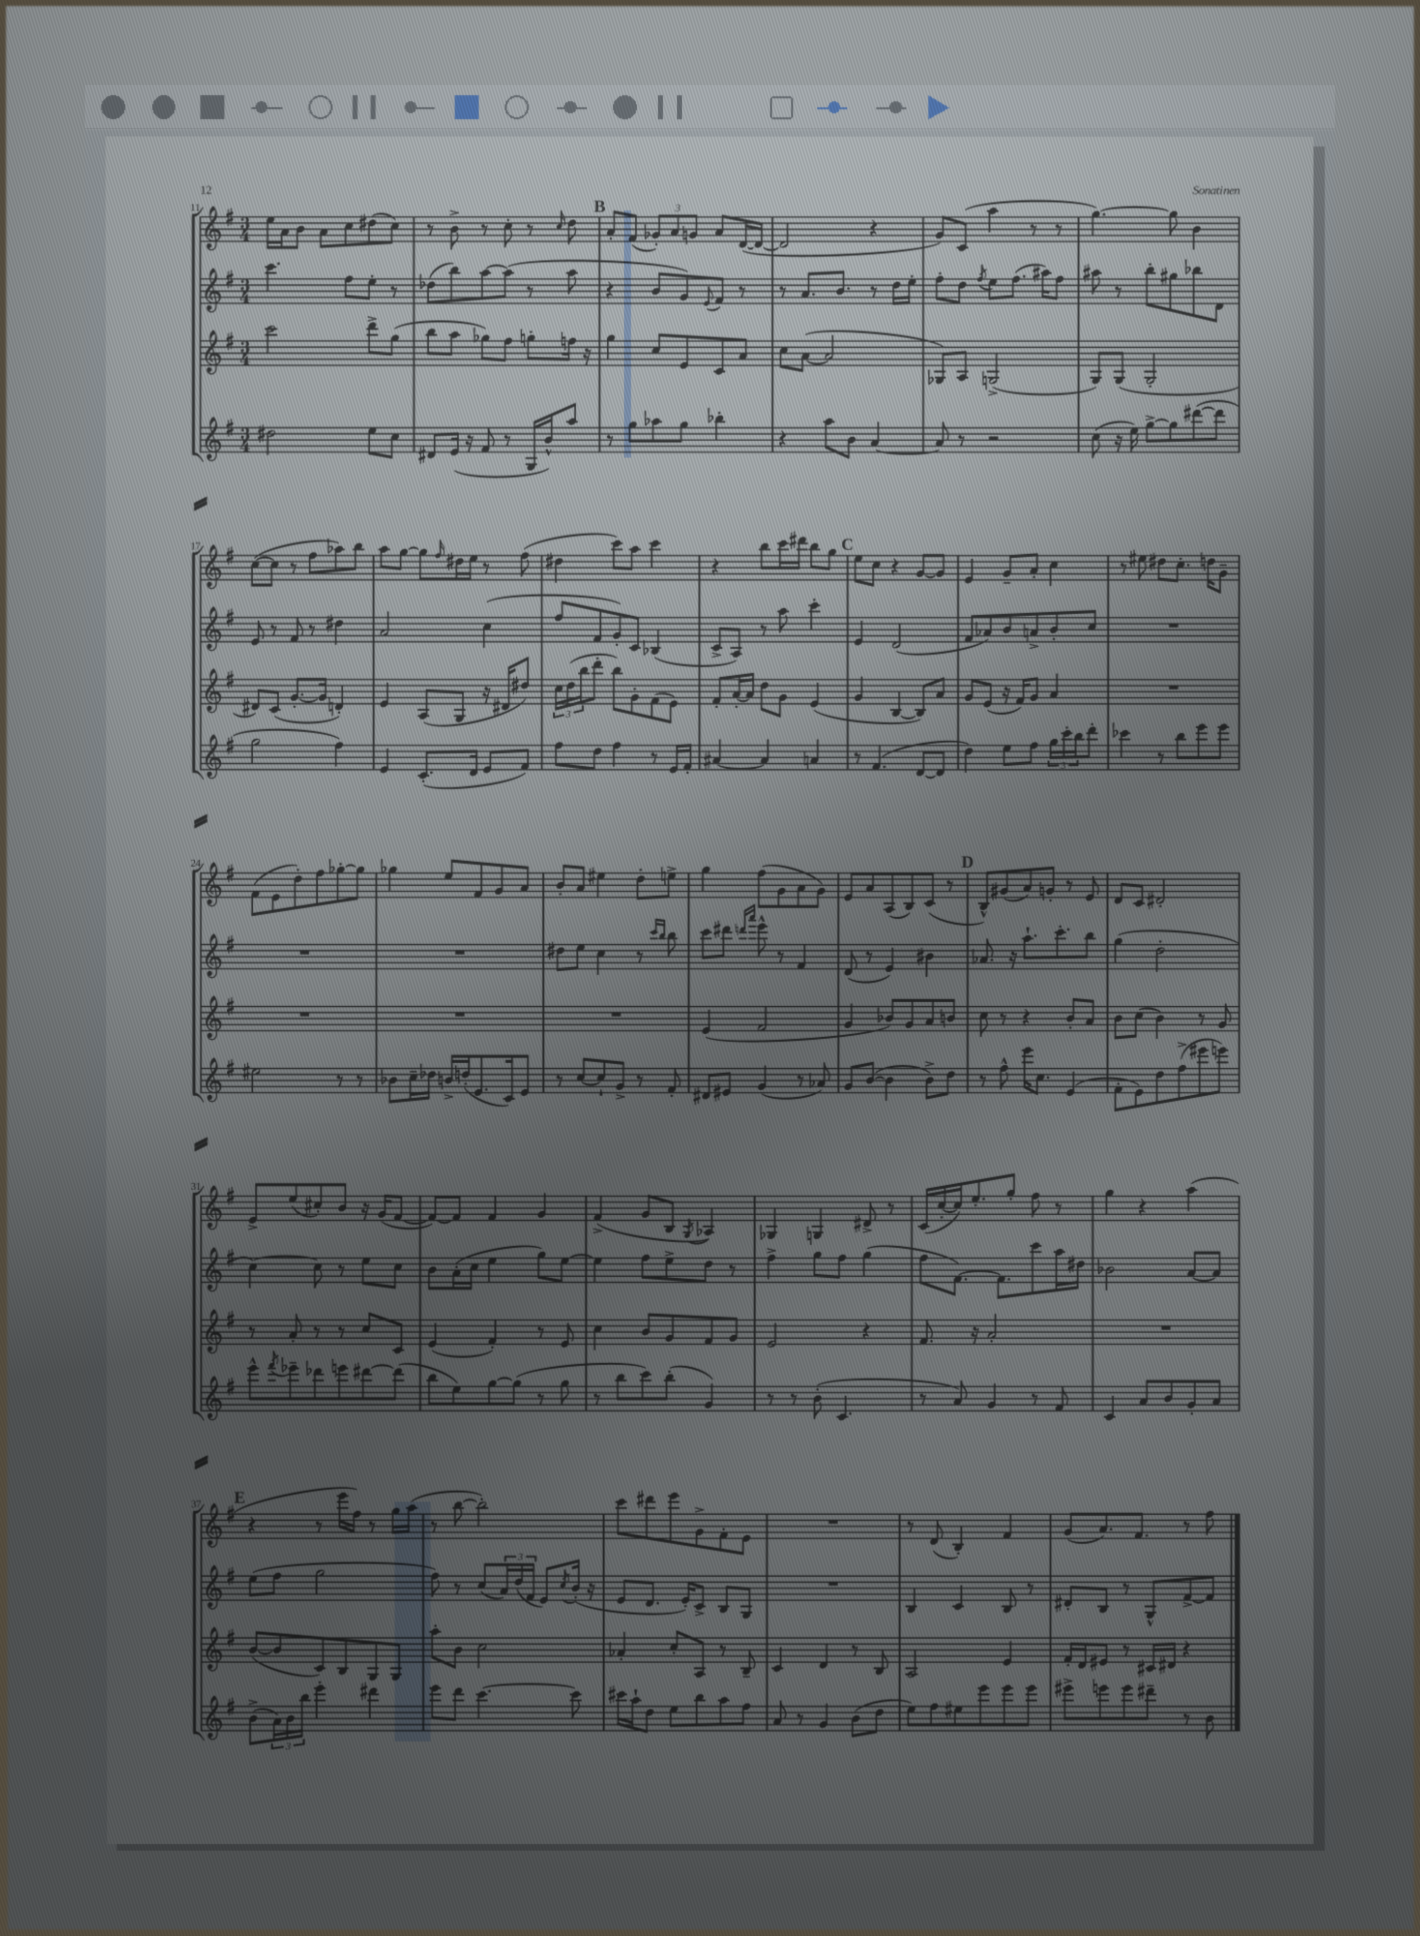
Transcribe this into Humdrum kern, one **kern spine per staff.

**kern	**kern	**kern	**kern
*staff4	*staff3	*staff2	*staff1
*clefG2	*clefG2	*clefG2	*clefG2
*k[f#]	*k[f#]	*k[f#]	*k[f#]
*M3/4	*M3/4	*M3/4	*M3/4
2dd#\	2ccc\	4.ccc\	16ee\LL
.	.	.	16a\J
.	.	.	8b\J
.	.	.	8a\L
.	.	8ff#\L	8cc\
8ee\L	8ddd^\L	8ee'\J	(8dd#\
8cc\J	(8gg\J	8r	8cc\J)
=	=	=	=
8d#/L	8bb\L	(8dd-\L	8r
(16e/Jk	8aa\J	8bb\)	8b^\
16r	.	.	.
8f#/	8gg-\L)	[8aa\	8r
8r	8ff#\J	(8aa\]J	8cc'\
16G/LL	8gg'\L	8r	8r
16b^^/J)	.	.	.
.	.	.	16qqcc/
8aa/J	16ff\Jk	8aa\	8dd\
.	16r	.	.
=	=	=	=
8r	4gg\	4r	8a'/L
8gg\L	.	.	(8f#/J
8aa-\	8cc/L	8b/L	12g-'/L)
.	.	.	12a/
8gg\J	8e/	8g/)	.
.	.	.	12g/J
.	.	8qqe/	.
4bb-'\	8c/	8f#/J	8a/L
.	8a/J	8r	([16d/L
.	.	.	16d/_JJ
=	=	=	=
4r	8cc\L	8r	2d/]
.	([8a\J	8.a/L	.
8aa\L	2a/]	.	.
.	.	8.b/J	.
8b\J	.	.	.
[4a/	.	8r	4r
.	.	16dd\LL	.
.	.	16ee'\JJ	.
=	=	=	=
8a/]	8G-/L)	8ff#'\L	8g/L)
8r	8A/J	8dd\J	(8c/J
.	.	8qff#/	.
2r	(2G^/	8ee\L	4aa\
.	.	(8.ff#\J	.
.	.	.	8r
.	.	16aa#\LK)	.
.	.	8ff#\J	8r
=	=	=	=
(8cc\	8G/L)	8aa#\	[4.gg\)
16r	(8G/J	8r	.
16ee\)	.	.	.
[8gg^\L	2G'/	8bb'\L	.
8gg\]	.	8gg#\	8gg\]
([8ddd#\	.	8bb-\	4b\
8ddd#\]J	.	8d\J	.
=	=	=	=
2gg\	8d#/L)	8e/	([8cc\L
.	(8c/J	8r	8cc\]J
.	[8.g'/L	8f#/	8r
.	.	8r	8ff#\L
.	16g/]Jk	.	.
4ff#\)	4d'/)	4dd#\	8aa-\)
.	.	.	8bb\J
=	=	=	=
4e/	4e/	2a/	8aa\L
.	.	.	[8gg\J
(8.c'/L	(8A/L	.	8gg\]L
.	.	.	16qqff#/
.	8G/J	.	16dd#\L
16d/Jk	.	.	16ee\JJ
8e/L	16r	(4cc\	8r
.	16d#/LK	.	.
8f#/J)	8dd#/J)	.	(8ff#\
=	=	=	=
8ff#\L	24cc\LL	8ff#/L	4dd#\
.	(24dd\	.	.
.	24bb\J	.	.
8dd\J	8ddd'\J	8f#/	.
4ff#\	8bb\L)	8g'/)	8ccc\L)
.	8g'\	8c/J	8aa\J
8r	(8f#\	(4B-/	4ccc\
16e/LL	8e\J)	.	.
16f#'/JJ	.	.	.
=	=	=	=
[4a#/	8f#'/L	8c^/L	4r
.	[16a'/L	8A/J)	.
.	16a/]JJ	.	.
4a#/]	8dd\L	8r	8bb\L
.	8g\J	8aa\	16ccc\L
.	.	.	16ddd#\JJ
4a/	(4e/	4ccc'\	8bb\L
.	.	.	8gg\J
=	=	=	=
8r	4g/	4e/	8ee\L
(4.f#/	.	.	8cc\J
.	[4B/	(2d/	4r
[8d/L	8B/]L)	.	[8g/L
8d/]J	8a/J	.	8g/]J
=	=	=	=
4dd\)	8g/L	8f#/L	4e/
.	(8e/J	8a-/)	.
8ee\L	16r	8b/	8g~/L
.	16f#/LK)	.	.
8ff#\J	8g/J	8a^/	8a'/J
24gg\LL	4a/	8b'/	4cc\
24ccc'\	.	.	.
24bb\J	.	.	.
8ddd'\J	.	8cc/J	.
=	=	=	=
4ccc-\	2.r	2.r	8r
.	.	.	8ee#\
8r	.	.	8dd#\L
8bb\L	.	.	8.cc'\J
8eee\	.	.	.
.	.	.	16dd\LK
8eee\J	.	.	8g~\J
=	=	=	=
2ee#\	2.r	2.r	(8f#\L
.	.	.	8e\
.	.	.	8dd'\)
.	.	.	8ff#\
8r	.	.	[8gg-'\
8r	.	.	8gg-\]J
=	=	=	=
8b-\L	2.r	2.r	4gg-\
16cc~\L	.	.	.
16dd-\JJ	.	.	.
16b^/LL	.	.	8ee/L
(16dd'/J	.	.	.
8.e/	.	.	8f#/
.	.	.	8g/
16c/k)	.	.	.
8e/J	.	.	8a/J
=	=	=	=
8r	2.r	8dd#\L	8b'/L
[8cc/L	.	8ee\J	8a/J
8cc`/]	.	4cc\	4ee#\
8g^/J	.	.	.
8r	.	8r	8dd'\L
.	.	16qqccc/LL	.
.	.	16qqbb/JJ	.
8f#'/	.	8bb\	8ee^\J
=	=	=	=
8d#/L	(4e/	8ccc\L	4gg\
8e#/J	.	8ddd#\J	.
.	.	16qqddd/LL	.
.	.	16qqaaa/JJ	.
(4g/	2f#/	8eee^^\	(8ff#\L
.	.	8r	8g\
8r	.	4f#/	8a\
8a-/)	.	.	8g\J)
=	=	=	=
8g/L	4g/	(8d/	8e/L
([8b/J	.	8r	8a/
4b\]	8b-/L)	4e/)	(8A/
.	8g/	.	8B/)
8b^\L)	8a/	4b#\	(8c/J
8dd\J	8b/J	.	8r
=	=	=	=
8r	8cc\	8.a-/	8B^^/L)
8ff#^^\	8r	.	(8g#/
.	.	16r	.
16eee\LK	4r	8.aa`\L	8a/)
8.cc\J	.	.	.
.	.	.	8g'/J
.	.	8.ccc'\	.
(4e/	8b'/L	.	8r
.	8a/J	8bb\J	8e/
=	=	=	=
8f#'\L	8b\L	(4gg\	8d/L
8e\)	(8cc\J	.	8c/J
8dd\	4b\)	2dd'\	2d#'/
(8ff#^\	.	.	.
8eee#\	8r	.	.
8eee\J)	8g/	.	.
=	=	=	=
8eee^^\L	8r	[4cc\)	8e^/L
8qfff#/	.	.	.
8eee-~\	8a'/	.	(8ee/
8ddd-\	8r	8cc\]	8cc#'/)
8eee\	8r	8r	8b/J
[8ddd#\	8cc/L	8ee\L	16r
.	.	.	(16g/LK
(8ddd#\]J	8c/J	8cc\J	[8f#/J
=	=	=	=
8bb\L	(4e/	8b\L	8f#/_L)
8ee\)	.	(16a'\L	8f#/]J
.	.	16cc\JJ	.
[8gg\	4f#'/)	4ee\	4f#/
(8gg\]J	.	.	.
8r	8r	8gg\L)	4g/
8gg\	8e/	[8ee\J	.
=	=	=	=
8r	4cc\	4ee\]	(4f#^/
8bb\L	.	.	.
8ccc\)	8b/L	8ff#\L	8g/L
(8bb'\J	8g/	8ee^\	8B/J
.	.	.	8qG/
4g/)	8f#/	8dd\J	4A-/)
.	8g/J	8r	.
=	=	=	=
8r	2e/	4ff#^\	4G-/
8r	.	.	.
(8b'\	.	8gg\L	4G/
4.c/	.	8ff#\J	.
.	4r	(4gg\	8d#^/
.	.	.	8r
=	=	=	=
8r	8.f#/	8ff#\L	(16c/LL
.	.	.	[16cc'/
8a/)	.	[8.f#\J)	16cc/]J)
.	16r	.	8.ee'/
4g/	2a'/	.	.
.	.	8.f#\]L	.
.	.	.	8gg'/J
8r	.	8ccc\	8ff#\
8f#/	.	16aa\L	8r
.	.	16dd#\JJ	.
=	=	=	=
4c/	2.r	2b-\	4gg\
8a/L	.	.	4r
8b/	.	.	.
8g'/	.	[8a/L	(4aa\
8a/J	.	8a/]J	.
=	=	=	=
(8b^\L	([8b/L	(8ee\L	4r
24a\L)	8b/]	8ff#\J	.
24b\	.	.	.
24bb\JJ	.	.	.
4eee'\	8c/)	2gg\	8r
.	8B/	.	16eee\LL
.	.	.	16ff#\JJ)
4ddd#\	8G/	.	8r
.	8G/J	.	16gg\LL
.	.	.	(16aa\JJ
=	=	=	=
8eee\L	8aa'\L	8ff#\)	8r
8ddd\J	8b\J	8r	[8bb\
[4.ccc\	2cc\	(8cc/L	2bb'\])
.	.	24a/L)	.
.	.	(24dd/	.
.	.	24f#/JJ	.
.	.	8e/L)	.
.	.	8qcc/	.
8ccc\]	.	(16b'/Jk	.
.	.	16r	.
=	=	=	=
16ccc#\LL	4a-'/	8e/L	8ccc\L
16aa`\J	.	.	.
8dd\J	.	8.d/J	8ddd#\
8ee\L	8cc'/L	.	8eee\
.	.	16e'/LK)	.
8bb\	8A/J	8c^/J	8g^\
8aa\	8r	8B/L	8f#'\
8ff#\J	8B~/	8G/J	8e\J
=	=	=	=
8a/	4c/	2.r	2.r
8r	.	.	.
4g/	4d/	.	.
(8b\L	8r	.	.
8dd\J	8B/	.	.
=	=	=	=
8ee\L)	2A/	4B/	8r
8ff#\	.	.	(8d/
8ee#\	.	4c/	4B'/)
8eee\	.	.	.
8eee\	4e/	8B/	4f#/
8eee\J	.	8r	.
=	=	=	=
8eee#^\L	16f#'/LL	8d#'/L	(8g/L
.	16d/J	.	.
8eee\	8e#/J	8B/J	8.a/)
8eee\	8r	8r	.
.	.	.	8.f#/J
8ddd#~\J	16c#/LL	8G^^/L	.
.	16d#/JJ	.	.
8r	4r	[8f#^/	8r
8b\	.	8f#/]J	8ff#\
==	==	==	==
*-	*-	*-	*-
